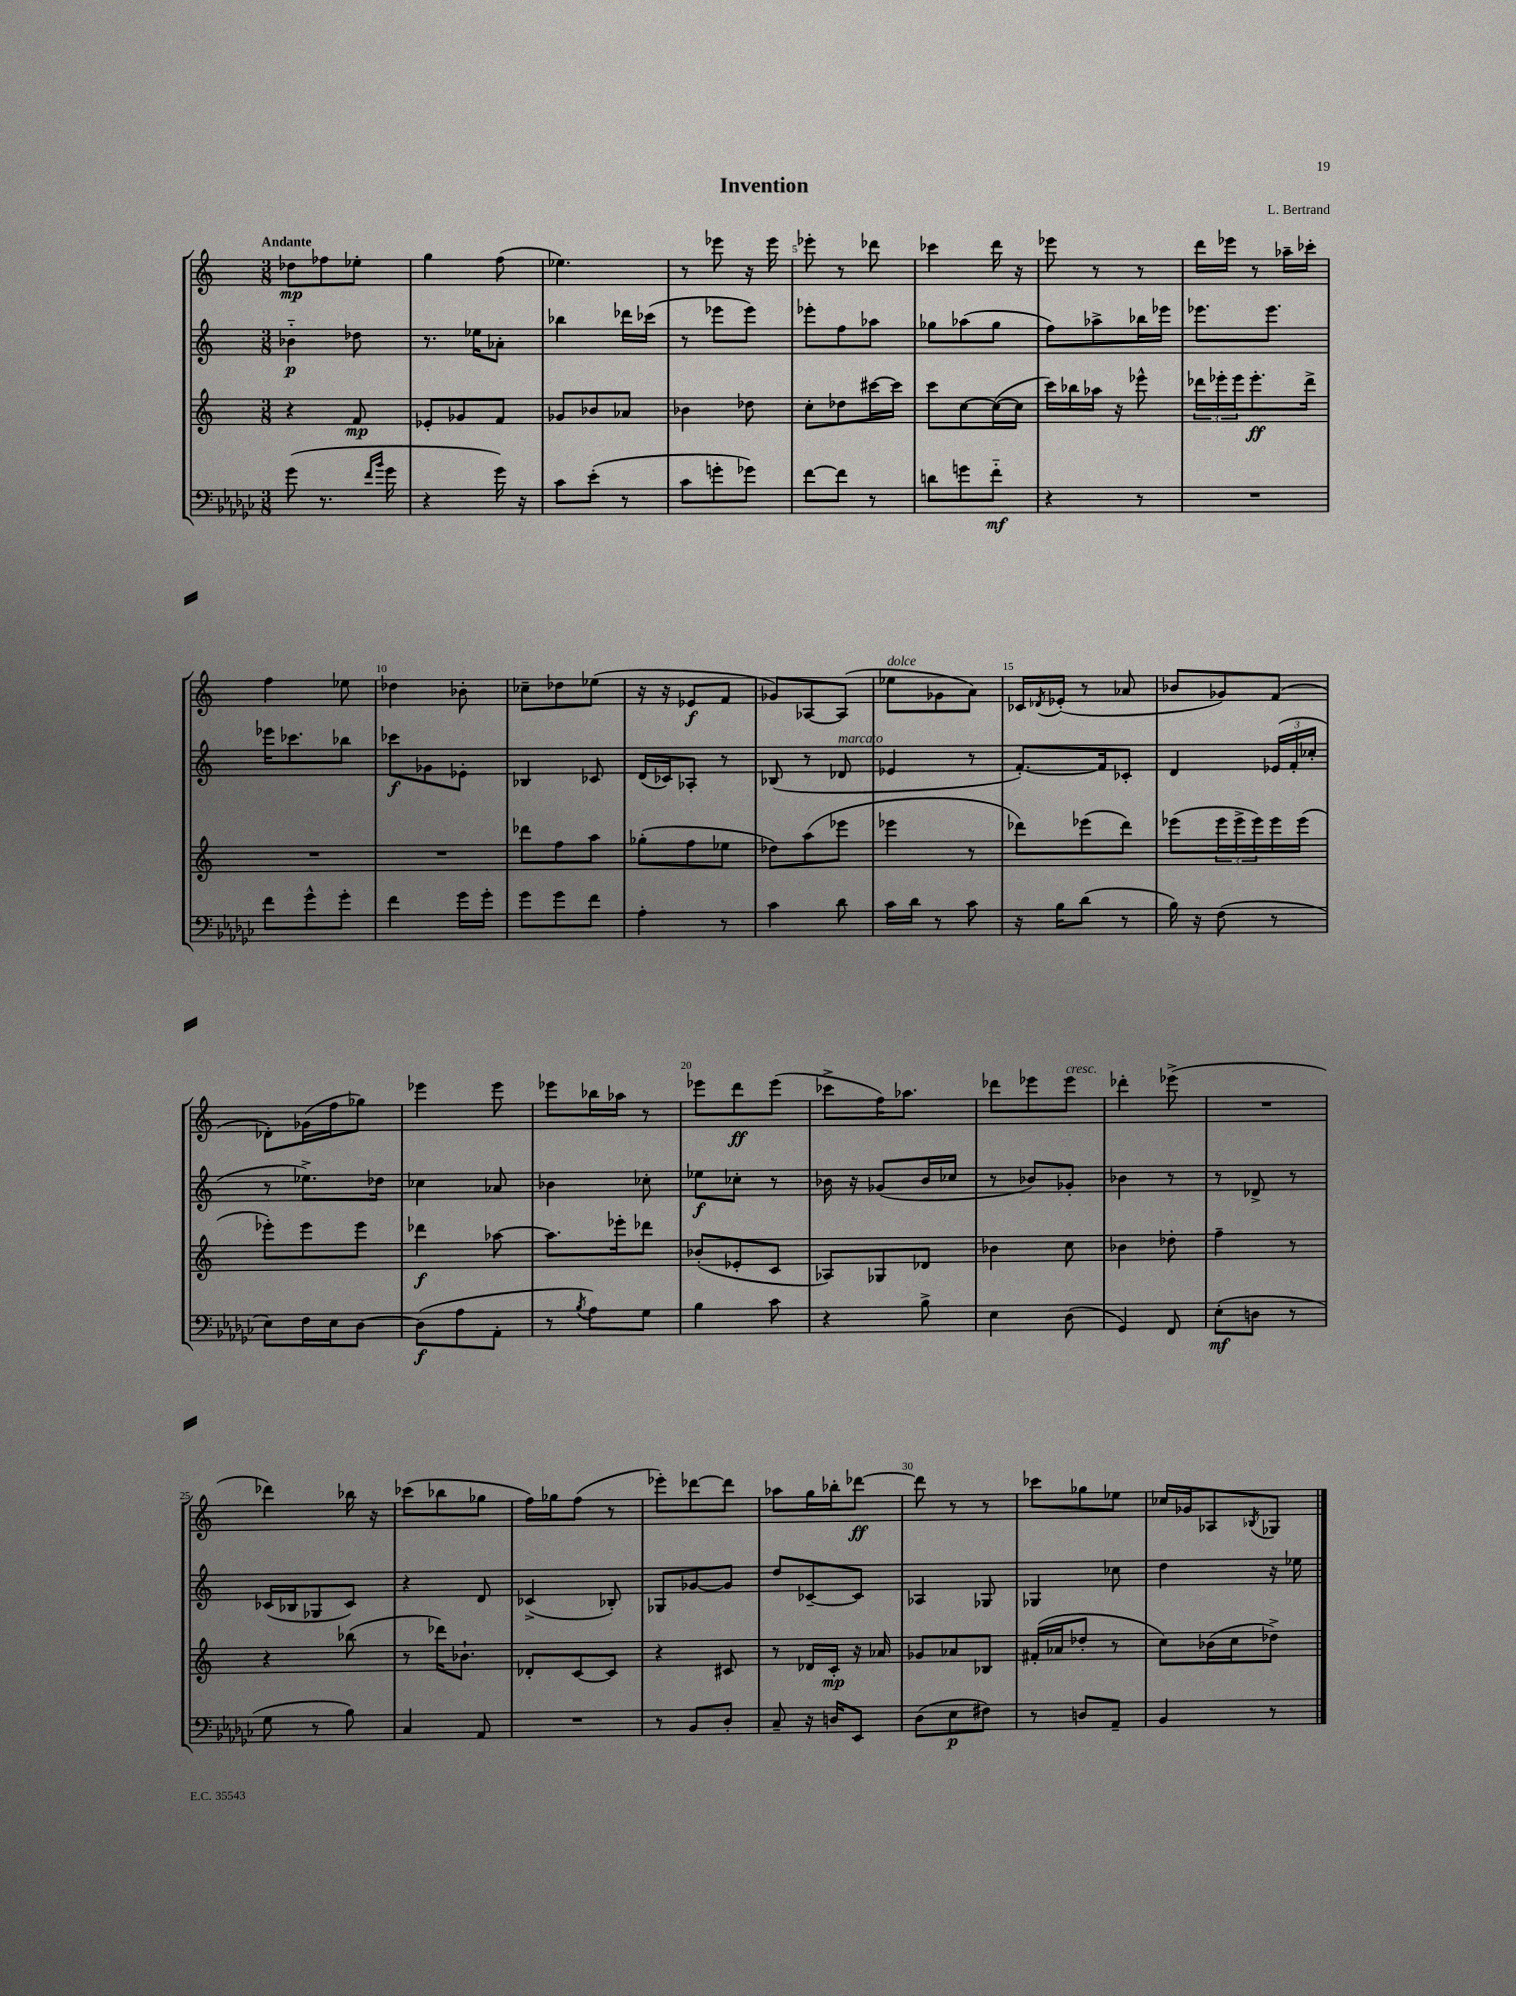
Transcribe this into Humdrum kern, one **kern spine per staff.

**kern	**dynam	**kern	**dynam	**kern	**dynam	**kern	**dynam
*part4	*part4	*part3	*part3	*part2	*part2	*part1	*part1
*staff4	*staff4	*staff3	*staff3	*staff2	*staff2	*staff1	*staff1
*clefF4	*	*clefG2	*	*clefG2	*	*clefG2	*
*k[b-e-a-d-g-c-]	*	*k[]	*	*k[]	*	*k[]	*
*M3/8	*	*M3/8	*	*M3/8	*	*M3/8	*
=1	=1	=1	=1	=1	=1	=1	=1
!	!	!	!	!	!	!LO:TX:a:B:t=Andante	!
(8g-\	.	4r	.	4b-X\	p	8dd-X\L	mp
8.r	.	.	.	.	.	8ff-X\	.
.	.	8f/	mp	8dd-X\	.	8ee-X'\J	.
16qqf/LL	.	.	.	.	.	.	.
16qqb-/JJ	.	.	.	.	.	.	.
16g-\	.	.	.	.	.	.	.
=2	=2	=2	=2	=2	=2	=2	=2
4r	.	8e-X'/L	.	8.r	.	4gg\	.
.	.	8g-X/	.	.	.	.	.
.	.	.	.	16ee-X\KL	.	.	.
16g-\)	.	8f/J	.	8a-X'\J	.	(8ff\	.
16r	.	.	.	.	.	.	.
=3	=3	=3	=3	=3	=3	=3	=3
8c-\L	.	8g-X/L	.	4bb-X\	.	4.ee-X\)	.
(8e-'\J	.	8b-X/	.	.	.	.	.
8r	.	8a-X/J	.	16ddd-X\LL	.	.	.
.	.	.	.	(16ccc-X\JJ	.	.	.
=4	=4	=4	=4	=4	=4	=4	=4
8c-\L	.	4b-X\	.	8r	.	8r	.
8gn'\	.	.	.	8eee-X\L	.	8eee-X\	.
8g-X\J)	.	8dd-X\	.	8eee-\J)	.	16r	.
.	.	.	.	.	.	16eee-\	.
=5	=5	=5	=5	=5	=5	=5	=5
[8f\L	.	8cc'\L	.	8eee-X'\L	.	8eee-X'\	.
8f\J]	.	8dd-X\	.	8ff\	.	8r	.
8r	.	[16ccc#X\L	.	8aa-X\J	.	8ddd-X\	.
.	.	16ccc#\JJ]	.	.	.	.	.
=6	=6	=6	=6	=6	=6	=6	=6
8dn\L	.	8ccc\L	.	8gg-X\L	.	4ccc-X\	.
8gn\	.	[8cc\	.	(8aa-X\	.	.	.
8f\J	mf	(16cc\L_	.	8gg-\J	.	16ddd\	.
.	.	16cc\JJ]	.	.	.	16r	.
=7	=7	=7	=7	=7	=7	=7	=7
4r	.	16ccc\LL)	.	8ff\L)	.	8eee-X\	.
.	.	16bb-X\	.	.	.	.	.
.	.	16aa-X\JJ	.	8aa-X^\	.	8r	.
.	.	16r	.	.	.	.	.
8r	.	8eee-X^^\	.	16bb-X\L	.	8r	.
.	.	.	.	16eee-X\JJ	.	.	.
=8	=8	=8	=8	=8	=8	=8	=8
4.r	.	24ddd-X\LL	.	8.eee-X\L	.	16ddd\LL	.
.	.	24eee-X'\	.	.	.	.	.
.	.	.	.	.	.	16eee-X\JJ	.
.	.	24eee-\J	.	.	.	.	.
.	.	8.eee-'\	ff	.	.	8r	.
.	.	.	.	8.eee-\J	.	.	.
.	.	.	.	.	.	16aa-X~\LL	.
.	.	16ddd-^\Jk	.	.	.	16ccc-X'\JJ	.
!!LO:LB:g=z
=9	=9	=9	=9	=9	=9	=9	=9
8f\L	.	4.r	.	16eee-X\KL	.	4ff\	.
.	.	.	.	8.ccc-X\	.	.	.
8g-^^\	.	.	.	.	.	.	.
8g-'\J	.	.	.	8bb-X\J	.	8ee-X\	.
=10	=10	=10	=10	=10	=10	=10	=10
4f\	.	4.r	.	8ccc-X\L	f	4dd-X\	.
.	.	.	.	8g-X\	.	.	.
16g-\LL	.	.	.	8e-X'\J	.	8b-X'\	.
16g-'\JJ	.	.	.	.	.	.	.
=11	=11	=11	=11	=11	=11	=11	=11
8g-\L	.	8ddd-X\L	.	4B-X/	.	8cc-X~\L	.
8g-\	.	8ff\	.	.	.	8dd-X\	.
8f\J	.	8aa\J	.	8c-X/	.	(8ee-X\J	.
=12	=12	=12	=12	=12	=12	=12	=12
4A-'\	.	(8gg-X'\L	.	(16d/LL	.	16r	.
.	.	.	.	16c-X/J)	.	16r	.
.	.	8ff\	.	8A-X'/J	.	8e-X/L	f
8r	.	8ee-X\J	.	8r	.	8f/J	.
=13	=13	=13	=13	=13	=13	=13	=13
4c-\	.	8dd-X\L)	.	(8B-X/	.	8g-X/L)	.
.	.	(8aa\	.	8r	.	[8A-X/	.
!	!	!	!	!LO:TX:a:i:t=marcato	!	!	!
8d-\	.	8eee-X\J	.	8d-X/	.	(8A-/J]	.
=14	=14	=14	=14	=14	=14	=14	=14
!	!	!	!	!	!	!LO:TX:a:i:t=dolce	!
16c-\LL	.	4eee-X\	.	4e-X/	.	8ee-X\L	.
16d-\JJ	.	.	.	.	.	.	.
8r	.	.	.	.	.	8g-X\	.
8c-\	.	8r	.	8r	.	8a\J)	.
=15	=15	=15	=15	=15	=15	=15	=15
16r	.	8ddd-X\L)	.	[8.f'/L)	.	16c-X/LL	.
.	.	.	.	.	.	8qd-X/	.
16B-\KL	.	.	.	.	.	(16e-X'/JJ	.
(8d-\J	.	(8eee-X\	.	.	.	8r	.
.	.	.	.	16f/k]	.	.	.
8r	.	8ddd-\J)	.	8c-X'/J	.	8a-X/	.
=16	=16	=16	=16	=16	=16	=16	=16
16B-\)	.	(8eee-X\L	.	4d/	.	8b-X/L	.
16r	.	.	.	.	.	.	.
(8F\	.	24eee-\L	.	.	.	8g-X/)	.
.	.	24eee-^\	.	.	.	.	.
.	.	24eee-\)	.	.	.	.	.
8r	.	16eee-\	.	(24e-X/LL	.	(8f/J	.
.	.	.	.	24f'/	.	.	.
.	.	(16eee-\JJ	.	.	.	.	.
.	.	.	.	24cc-X'/JJ	.	.	.
!!LO:LB:g=z
=17	=17	=17	=17	=17	=17	=17	=17
8E-\L)	.	8eee-X'\L)	.	8r	.	8d-X'\L)	.
16F\L	.	8eee-\	.	8.ee-X^\L)	.	(16g-X\L	.
16E-\J	.	.	.	.	.	16ff\J	.
[8D-\J	.	8eee-\J	.	.	.	8gg-X\J)	.
.	.	.	.	16dd-X\Jk	.	.	.
=18	=18	=18	=18	=18	=18	=18	=18
(8D-\L]	f	4ddd-X\	f	4cc-X\	.	4eee-X\	.
8A-\	.	.	.	.	.	.	.
8AA-'\J	.	[8aa-X\	.	8a-X/	.	8eee-\	.
=19	=19	=19	=19	=19	=19	=19	=19
8r	.	8.aa-\L]	.	4b-X\	.	8eee-X\L	.
8qB-/	.	.	.	.	.	.	.
8A-\L)	.	.	.	.	.	16bb-X\L	.
.	.	16eee-X'\k	.	.	.	16aa-X\JJ	.
8G-\J	.	8ddd-X\J	.	8cc-X'\	.	8r	.
=20	=20	=20	=20	=20	=20	=20	=20
4B-\	.	(8b-X'/L	.	8ee-X\L	f	8eee-X\L	.
.	.	8e-X'/	.	8cc-X'\J	.	8ddd\	ff
8c-\	.	8c/J	.	8r	.	(8eee-\J	.
=21	=21	=21	=21	=21	=21	=21	=21
4r	.	8A-X/L)	.	16b-X\	.	8ccc-X^\L	.
.	.	.	.	16r	.	.	.
.	.	8G-X/	.	(8g-X/L	.	16ff\K)	.
.	.	.	.	.	.	8.aa-X\J	.
8B-^\	.	8d-X/J	.	16b-/L	.	.	.
.	.	.	.	16cc-X/JJ	.	.	.
=22	=22	=22	=22	=22	=22	=22	=22
4E-\	.	4b-X\	.	8r	.	8ddd-X\L	.
.	.	.	.	8b-X/L)	.	8eee-X\	.
!	!	!	!	!	!	!LO:TX:a:i:t=cresc.	!
(8D-\	.	8cc\	.	8g-X'/J	.	8eee-\J	.
=23	=23	=23	=23	=23	=23	=23	=23
4GG-/)	.	4b-X\	.	4b-X\	.	4ddd-X'\	.
8FF/	.	8dd-X'\	.	8r	.	(8eee-X^\	.
=24	=24	=24	=24	=24	=24	=24	=24
(8E-'\L	mf	4ff~\	.	8r	.	4.r	.
8Dn\J	.	.	.	8d-X^/	.	.	.
8r	.	8r	.	8r	.	.	.
!!LO:LB:g=z
=25	=25	=25	=25	=25	=25	=25	=25
8G-\	.	4r	.	(16c-X/LL	.	4ddd-X\)	.
.	.	.	.	16B-X/J	.	.	.
8r	.	.	.	8G-X/	.	.	.
8B-\)	.	(8bb-X\	.	8c-/J)	.	16bb-X\	.
.	.	.	.	.	.	16r	.
=26	=26	=26	=26	=26	=26	=26	=26
4C-/	.	8r	.	4r	.	(8ccc-X\L	.
.	.	16ddd-X\KL)	.	.	.	8bb-X\	.
.	.	8.b-X`\J	.	.	.	.	.
8AA-/	.	.	.	8d/	.	8gg-X\J	.
=27	=27	=27	=27	=27	=27	=27	=27
4.r	.	8d-X'/L	.	(4c-X^/	.	16ff\LL)	.
.	.	.	.	.	.	16gg-X\J	.
.	.	[8c/	.	.	.	(8ff\J	.
.	.	8c/J]	.	8B-X'/)	.	8r	.
=28	=28	=28	=28	=28	=28	=28	=28
8r	.	4r	.	8G-X/L	.	8eee-X'\L)	.
8BB-/L	.	.	.	[8g-X/	.	[8ddd-X\	.
8D-'/J	.	8c#X/	.	8g-/J]	.	8ddd-\J]	.
=29	=29	=29	=29	=29	=29	=29	=29
8C-~/	.	8r	.	8dd/L	.	8aa-X\L	.
16r	.	16d-X/LL	.	[8c-X~/	.	16gg\L	.
16Dn/KL	.	16c'/JJ	mp	.	.	16bb-X'\J	.
8EE-/J	.	16r	.	8c-/J]	.	[8ddd-X\J	ff
.	.	16a-X/	.	.	.	.	.
=30	=30	=30	=30	=30	=30	=30	=30
(8D-\L	.	8g-X/L	.	4A-X/	.	8ddd-\]	.
8E-\	p	8a-X/	.	.	.	8r	.
8F#X\J)	.	8B-X/J	.	8G-X/	.	8r	.
=31	=31	=31	=31	=31	=31	=31	=31
8r	.	(16f#X'/LL	.	4G-X/	.	8ccc-X\L	.
.	.	16a-X/J	.	.	.	.	.
8Dn/L	.	8dd-X'/J	.	.	.	8gg-X\	.
8AA-~/J	.	8r	.	8cc-X\	.	8ee-X\J	.
=32	=32	=32	=32	=32	=32	=32	=32
4BB-/	.	8cc\L)	.	4dd\	.	16cc-X/LL	.
.	.	.	.	.	.	16g-X/J	.
.	.	(16b-X\L	.	.	.	8A-X/	.
.	.	16cc\J	.	.	.	.	.
.	.	.	.	.	.	8qB-X/	.
8r	.	8dd-X^\J)	.	16r	.	8G-X/J	.
.	.	.	.	16ee-X\	.	.	.
==	==	==	==	==	==	==	==
*-	*-	*-	*-	*-	*-	*-	*-
